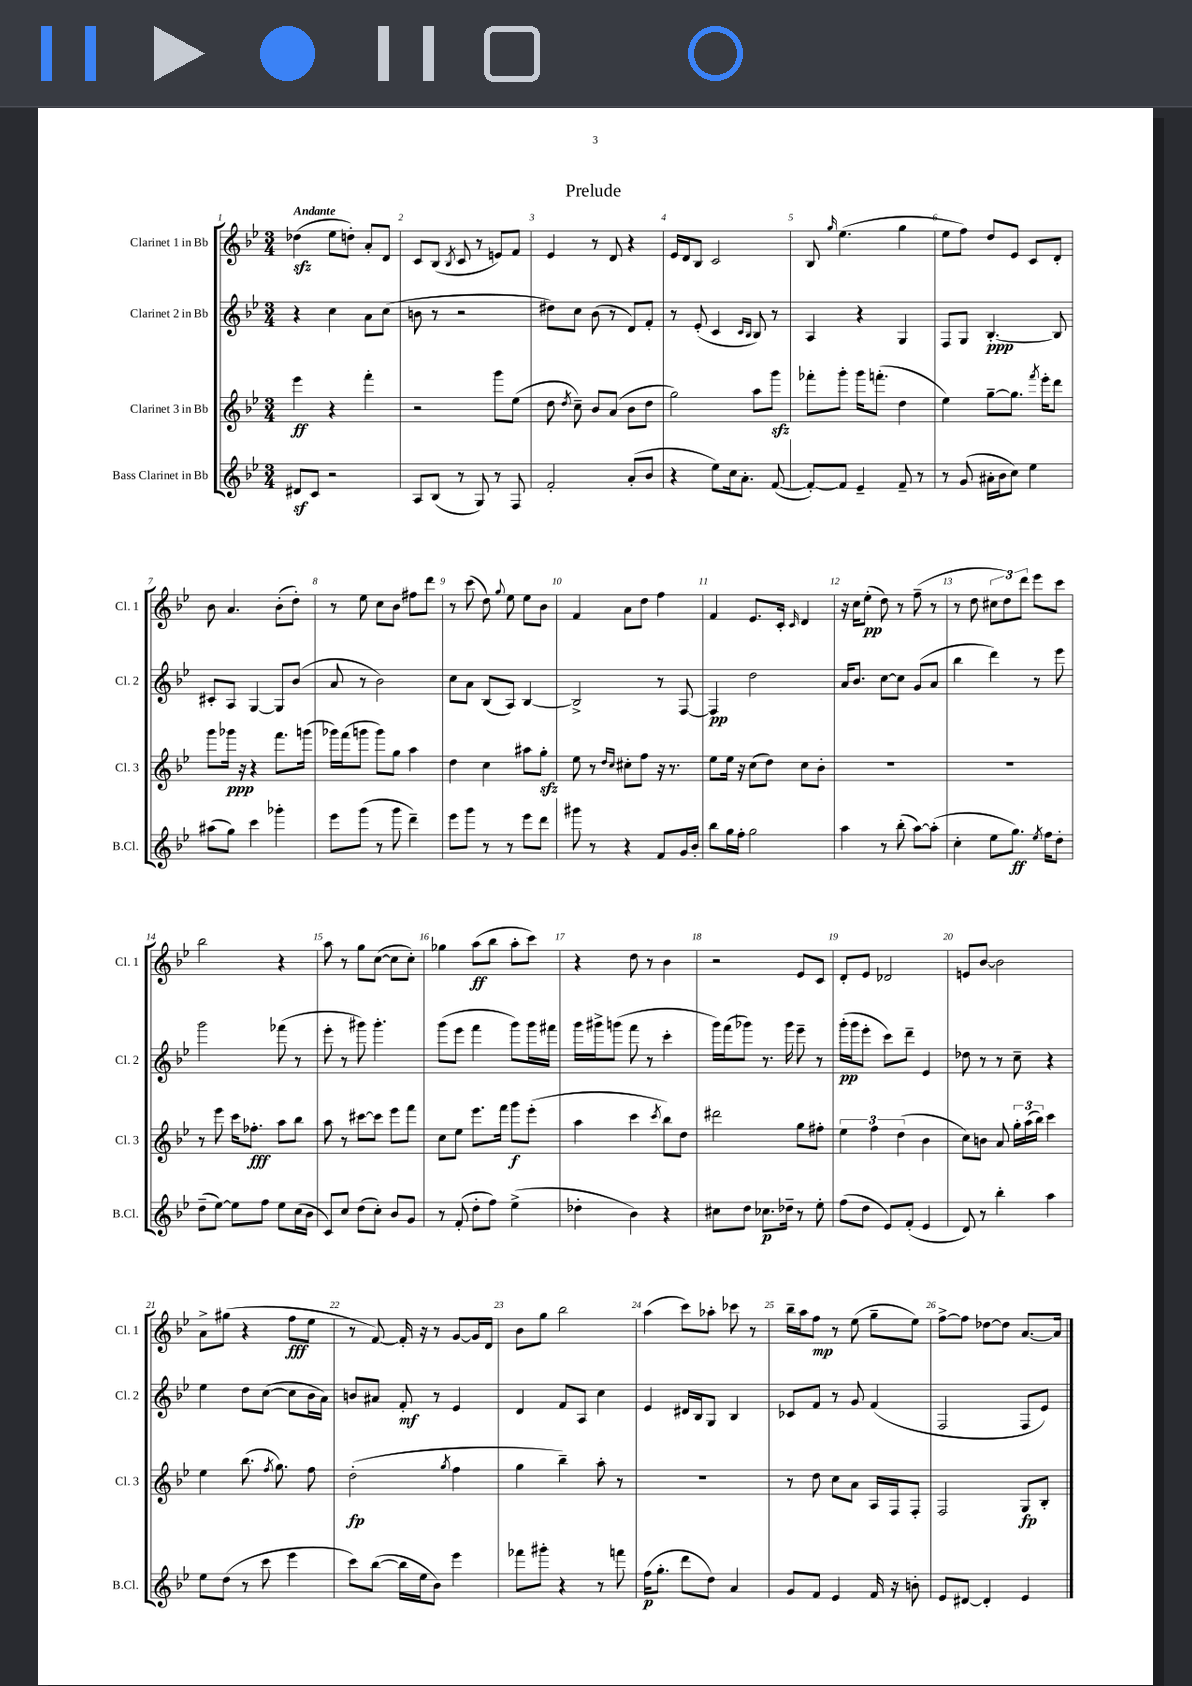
\header { title = "Prelude" }
<<
\new StaffGroup <<
\new Staff = "s0" \with { instrumentName = "Clarinet 1 in Bb" shortInstrumentName = "Cl. 1" } {
    \clef treble \key bes \major \numericTimeSignature \time 3/4 \tempo "Andante"
    \autoBeamOff des''4\sfz( ees''8[ d''8]-.) a'8[-. d'8] |
    c'8[ bes8]( \acciaccatura { bes8 } c'8 r8 e'8[) f'8] |
    ees'4 r8 d'8 r4 |
    ees'16[ d'16 bes8] c'2 |
    bes8 \grace { g''16 } ees''4.( g''4 |
    ees''8[ f''8]) d''8[ ees'8] c'8[ d'8]-. |
    bes'8 a'4. bes'8[-.( d''8]-.) |
    r8 ees''8 c''8[ bes'8] fis''8[ d'''8] |
    r8 c'''8( d''8) \appoggiatura { g''8 } ees''8 ees''8[ bes'8] |
    f'4 a'8[ d''8] f''4 |
    f'4 ees'8.[ c'16]-. \grace { c'16 } d'4 |
    r16 c''16[ ees''8]-.\pp( d''8) r8 f''8--( r8 |
    r8 d''8 \tuplet 3/2 { cis''8[ d''8) d'''8] } ees'''8[ c'''8] |
    bes''2 r4 |
    a''8 r8 g''8[ c''8]~( c''8[ c''8]-.) |
    ges''4 a''8[\ff( bes''8] a''8[-. c'''8]) |
    r4 d''8 r8 bes'4 |
    r2 ees'8[ c'8] |
    d'8[-. ees'8] des'2 |
    e'8[ bes'8]~ bes'2 |
    a'8[-> gis''8]( r4 f''8[\fff ees''8] |
    r8 f'8~) f'16-. r16 r8 g'8[~ g'16 d'16] |
    bes'8[ g''8] bes''2 |
    a''4( c'''8[) aes''8]-. ces'''8 r8 |
    bes''16[-- a''16 f''8]\mp r8 ees''8( g''8[-- ees''8]) |
    f''8[~-> f''8] des''8[~ des''8] a'8.[~ a'16] \bar "|." |
}
\new Staff = "s1" \with { instrumentName = "Clarinet 2 in Bb" shortInstrumentName = "Cl. 2" } {
    \clef treble \key bes \major \numericTimeSignature \time 3/4
    \autoBeamOff r4 c''4 a'8[ c''8]( |
    b'8 r8 r2 |
    dis''8[) c''8] bes'8( r8 d'8[) f'8]-. |
    r8 ees'8-.( c'4 \grace { c'16[ bes16] } bes8) r8 |
    a4 r4 g4 |
    f8[ g8] bes4.~-.\ppp bes8 |
    cis'8[-. a8] g4~ g8[ bes'8]( |
    a'8 r8 bes'2) |
    c''8[ a'8] bes8[( a8]) bes4~ |
    bes2-> r8 f8~ |
    f4\pp d''2 |
    a'16[ bes'8.] c''8[~ c''8] g'8[( a'8] |
    bes''4 d'''4) r8 ees'''8 |
    g'''2 fes'''8( r8 |
    ees'''8-. r8 gis'''8) gis'''4.-. |
    g'''8[( ees'''8] f'''4 g'''8[) g'''16 fis'''16] |
    g'''16[ gis'''16-> g'''8]( f'''8 r8 c'''4-. |
    g'''16[) f'''16( ges'''8]) r8. ges'''16 ees'''8-- r8 |
    g'''16[-.\pp( g'''16 ees'''8]-. c'''8[) d'''8]-- ees'4 |
    des''8 r8 r8 c''8-- r4 |
    ees''4 d''8[ c''8]~( c''8[ bes'16 a'16]) |
    b'8[ ais'8] f'8-.\mf r8 ees'4 |
    d'4 f'8[ a8] c''4 |
    ees'4 dis'16[ bes16 g8] bes4 |
    ces'8[ f'8] r8 g'8 f'4( |
    f2 f8[ ees'8]) \bar "|." |
}
\new Staff = "s2" \with { instrumentName = "Clarinet 3 in Bb" shortInstrumentName = "Cl. 3" } {
    \clef treble \key bes \major \numericTimeSignature \time 3/4
    \autoBeamOff ees'''4\ff r4 f'''4-. |
    r2 g'''8[ ees''8]( |
    d''8 \acciaccatura { d''8 } c''8--) bes'8[ a'8]( bes'8[ d''8] |
    g''2) a''8[ g'''8]\sfz |
    fes'''8[-. g'''8]-. g'''16[ f'''8.]-.( d''4 |
    ees''4) g''8[~-- g''8.] \acciaccatura { f'''8 } ees'''16[-. d'''8] |
    g'''8[ ges'''16]\ppp r16 r4 f'''8.[ g'''16]( |
    ges'''16[) f'''16( g'''8] g'''8[) g''8] a''4 |
    d''4 c''4 ais''8[ g''8]-.\sfz |
    ees''8 r8 \grace { d''16[ c''16] } cis''8[-. f''8] r16 r8. |
    ees''8[ ees''16] r16 c''8[( d''8]) c''8[ bes'8]-. |
    R2. |
    R2. |
    r8 ees'''8 c'''16[ fes''8.]-.\fff a''8[ bes''8] |
    a''8 r8 cis'''8[~ cis'''8] ees'''8[ f'''8] |
    c''8[ ees''8] ees'''8.[ f'''16] g'''8[\f ees'''8]-.( |
    a''4 c'''4 \acciaccatura { c'''8 } bes''8[) d''8] |
    dis'''2 g''8[ fis''8]-. |
    \tuplet 3/2 { ees''4 f''4 d''4( } bes'4 |
    c''8[) b'8] a'8 \tuplet 3/2 { g''16[-. a''16( bes''16]) } c'''4 |
    ees''4 bes''8.( \acciaccatura { f''8 } g''8.) f''8 |
    d''2-.\fp( \acciaccatura { g''8 } f''4 |
    g''4 bes''4--) a''8-. r8 |
    R2. |
    r8 d''8 c''8[ a'8] a16[ f16 f8]-. |
    f2 g8[\fp bes8]-. \bar "|." |
}
\new Staff = "s3" \with { instrumentName = "Bass Clarinet in Bb" shortInstrumentName = "B.Cl." } {
    \clef treble \key bes \major \numericTimeSignature \time 3/4
    \autoBeamOff dis'8[\sf c'8] r2 |
    a8[ bes8]( r8 g8) r8 f8 |
    f'2-. a'8[-.( bes'8] |
    r4 ees''8[) c''16 a'8.]-. f'8~( |
    f'8[~-.) f'8] ees'4-- f'8-- r8 |
    r8 g'8( ais'16[-. bes'16 c''8]) ees''4 |
    ais''8[( g''8]) c'''4 ges'''4-. |
    ees'''8[ g'''8]( r8 g'''8 d'''4--) |
    ees'''8[ g'''8] r8 r8 ees'''8[ d'''8] |
    gis'''8 r8 r4 f'8[ g'16 bes'16]-. |
    bes''8[ g''16 f''16]-. g''2 |
    a''4 r8 bes''8-.( a''8[~) a''8]-.( |
    c''4-. ees''8[ g''8.]\ff) \acciaccatura { ees''8 } f''16[ d''8]-. |
    d''8[--( ees''8]~) ees''8[ f''8] ees''8[ c''16( bes'16] |
    c'8[) c''8] d''8[( c''8]-.) bes'8[ g'8] |
    r8 f'8-.( d''8[-. f''8]) ees''4->( |
    des''4-. bes'4) r4 |
    cis''8[ d''8] ces''8.[\p des''16]-- r8 ees''8-. |
    f''8[( d''8] ees'8[) f'8]-.( ees'4 |
    d'8) r8 bes''4-. a''4 |
    ees''8[ d''8]( r8 c'''8 ees'''4 |
    c'''8[) bes''8]~( bes''16[ ees''16 bes'8]) ees'''4 |
    fes'''8[ gis'''8]-. r4 r8 f'''8 |
    f''16[\p( g''8.]-. d'''8[ d''8]) a'4 |
    g'8[ f'8] ees'4 f'16 r16 b'8-. |
    ees'8[ dis'8]~ dis'4-. ees'4 \bar "|." |
}
>>
>>
\layout { \context { \Score \override BarNumber.break-visibility = ##(#f #t #t) barNumberVisibility = #all-bar-numbers-visible } }
